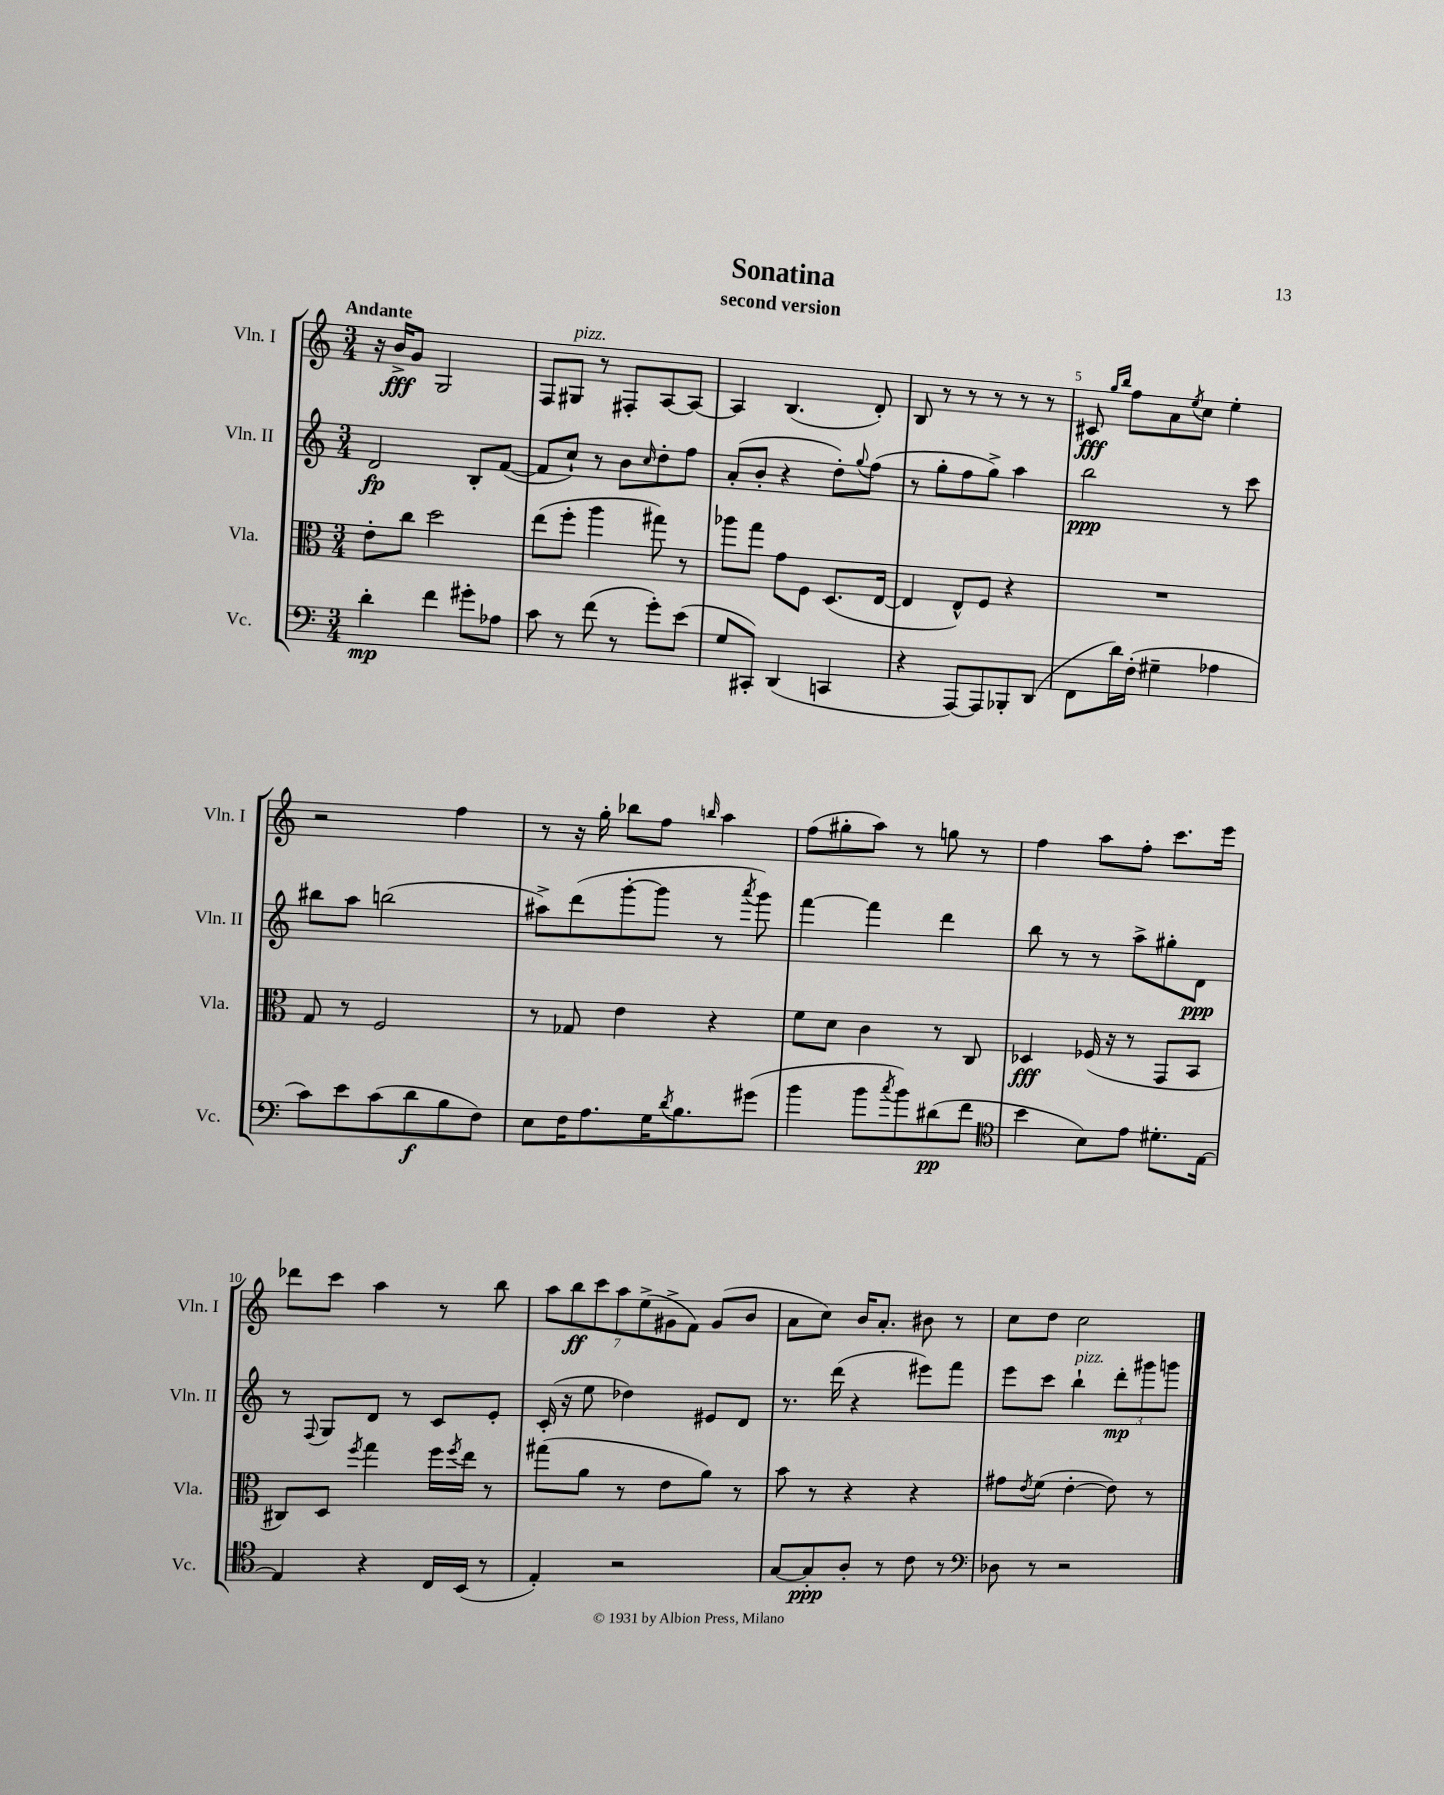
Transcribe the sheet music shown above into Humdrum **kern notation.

**kern	**kern	**kern	**kern
*staff4	*staff3	*staff2	*staff1
*clefF4	*clefC3	*clefG2	*clefG2
*k[]	*k[]	*k[]	*k[]
*M3/4	*M3/4	*M3/4	*M3/4
4d'	8e'	2d	16r
.	.	.	16b^
.	8cc	.	8g
4f	2dd	.	2G
8g#'	.	8B'	.
8A-	.	([8f	.
=	=	=	=
8c	(8ee	8f]	8F
8r	8ff'	8cc`)	8G#
(8f	4aa	8r	8r
8r	.	8b	8F#'
.	.	16qqcc	.
8g')	8gg#)	8dd'	[8A
(8e	8r	8ff	8A_
=	=	=	=
8G	8aa-	(8a'	4A]
8CC#')	8gg	8b'	.
(4DD	8g	4r	(4.B
.	8F	.	.
4CC	(8.D	8dd')	.
.	.	8qqgg	.
.	.	(8ff	8d')
.	[16E	.	.
=	=	=	=
4r	4E]	8r	8B
.	.	8gg'	8r
[8AAA)	8E^^)	8ff	8r
8AAA]	8F	8gg^)	8r
8BBB-'	4r	4aa	8r
(8DD	.	.	8r
=	=	=	=
8FF	2.r	2bb	8c#
.	.	.	16qqgg
.	.	.	16qqbb
16d)	.	.	8ff
(16F'	.	.	.
4G#~	.	.	8a
.	.	.	8qee
.	.	.	8cc
4A-	.	8r	4ee'
.	.	8ccc	.
=	=	=	=
8c)	8G	8bb#	2r
8e	8r	8aa	.
(8c	2F	(2bb	.
8d	.	.	.
8B	.	.	4ff
8F)	.	.	.
=	=	=	=
8E	8r	8aa#^)	8r
16F	8G-	(8ddd	16r
8.A	.	.	16gg'
.	4e	[8ggg'	8bb-
16G	.	8ggg]	8ff
8qd	.	.	.
8.B	.	.	.
.	.	.	16qqbb
.	4r	8r	4aa
.	.	8qaaa	.
(8g#	.	8ggg)	.
=	=	=	=
4b	8f	[4fff	(8ff
.	8d	.	8gg#'
8b	4c	4fff]	8aa)
8qcc	.	.	.
8b)	.	.	8r
(8d#	8r	4ddd	8gg
8f	8C	.	8r
=	=	=	=
*clefC4	*	*	*
4b	4D-	8bb	4ff
.	.	8r	.
8B)	(16F-	8r	8aa
.	16r	.	.
8e	8r	8aa^	8ff'
8.d#'	8GG	8gg#'	8.ccc
.	8BB	8d	.
[16E	.	.	16eee
=	=	=	=
4E]	8C#)	8r	8ddd-
.	.	8qqF	.
.	8D	8G	8ccc
.	8qff	.	.
4r	4gg	8d	4aa
.	.	8r	.
16C	16ff	8c	8r
.	8qff	.	.
(16BB	16ee	.	.
8r	8r	8e'	8bb
=	=	=	=
4E')	(8gg#	(16c'	14aa
.	.	16r	.
.	.	.	14bb
.	8a	8ee	.
.	.	.	14ccc
.	.	.	14aa
2r	8r	4dd-)	.
.	.	.	(14ee^
.	.	.	14g#^
.	8e	.	.
.	.	.	14f)
.	8a)	8e#	(8g#
.	8r	8d	8b
=	=	=	=
[8G	8b	8.r	8a
8G']	8r	.	8cc)
.	.	(16ddd	.
8A'	4r	4r	16b
.	.	.	8.a'
8r	.	.	.
8c	4r	8eee#)	8b#
8r	.	8fff	8r
=	=	=	=
*clefF4	*	*	*
8D-	8g#	8eee	8cc
.	8qe	.	.
8r	(8f	8ccc	8dd
2r	[4e'	4bb`	2cc
.	8e])	12ddd'	.
.	.	12ggg#	.
.	8r	.	.
.	.	12ggg	.
==	==	==	==
*-	*-	*-	*-
